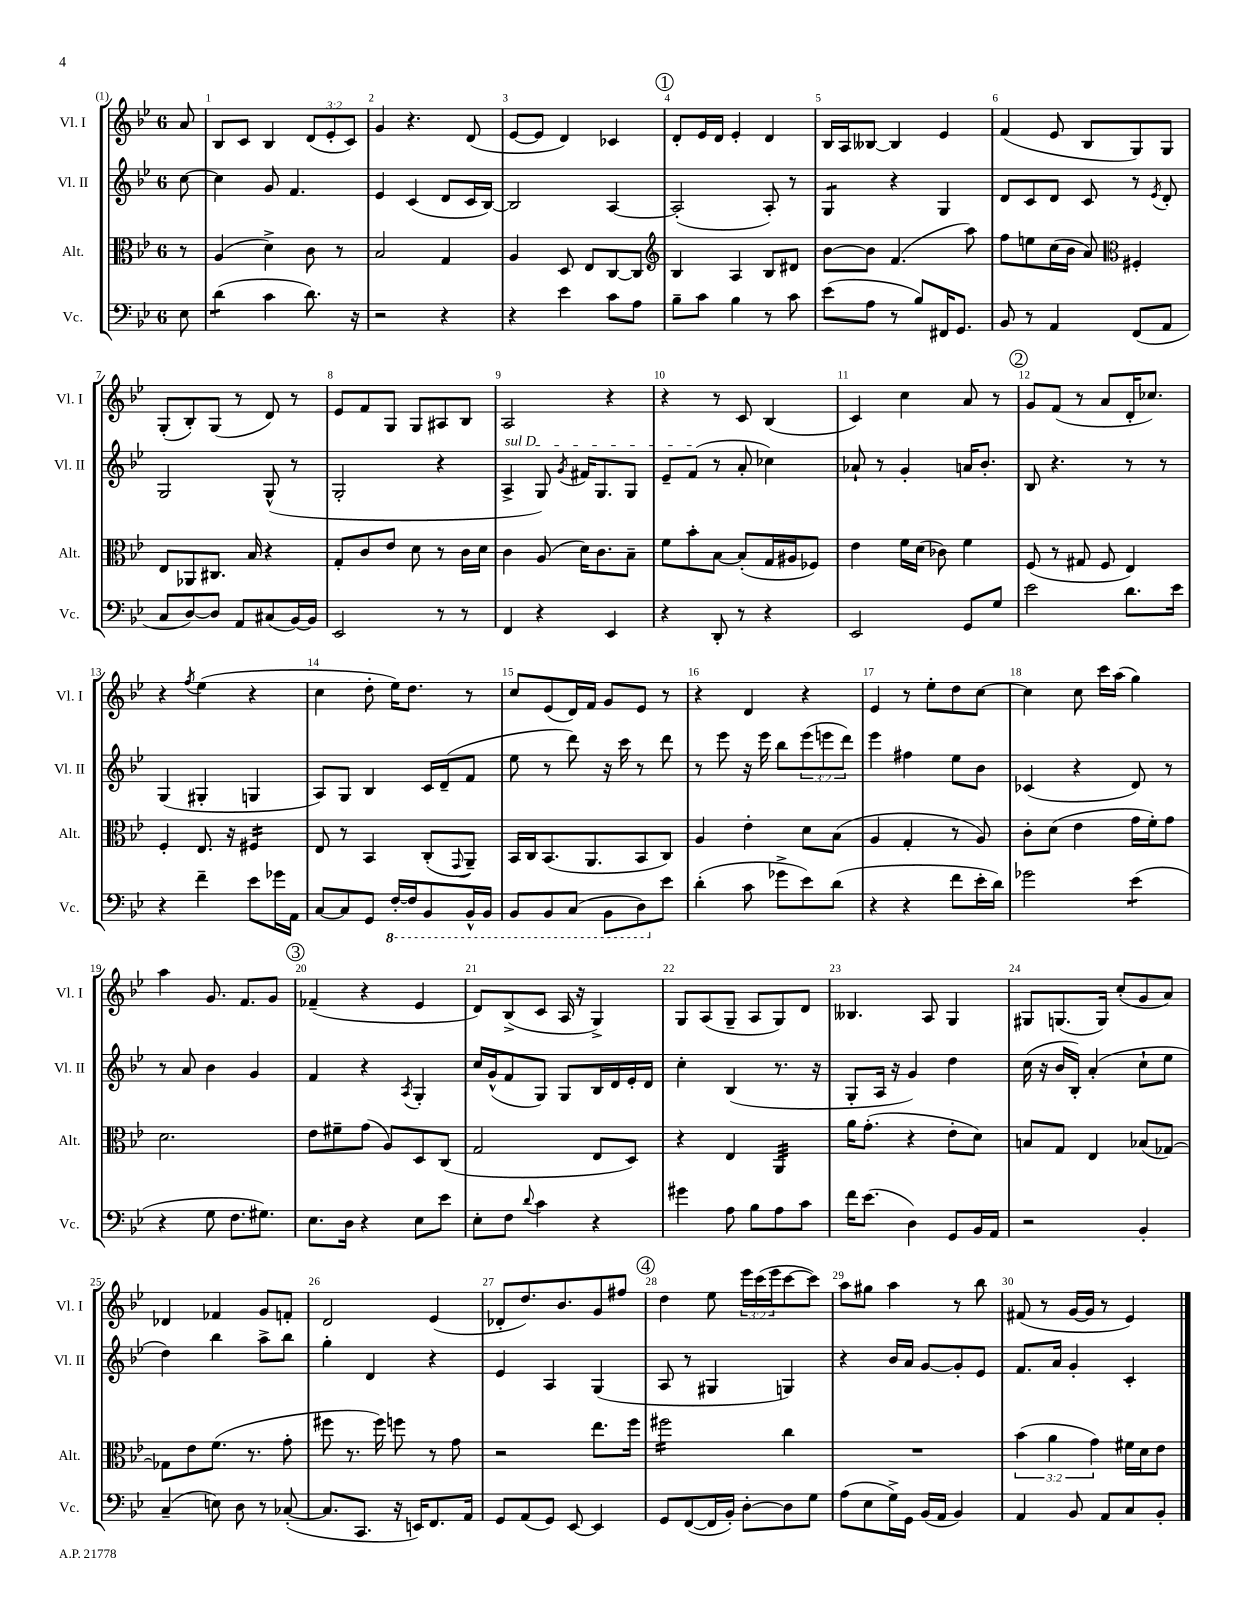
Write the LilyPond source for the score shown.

<<
\new StaffGroup <<
\new Staff = "s0" \with { instrumentName = "Vl. I" shortInstrumentName = "Vl. I" } {
    \clef treble \key bes \major \once \override Staff.TimeSignature.style = #'single-digit \time 6/8 \override Staff.TupletNumber.text = #tuplet-number::calc-fraction-text \partial 8
    a'8 |
    bes8 c'8 bes4 \tuplet 3/2 { d'8( ees'8-. c'8) } |
    g'4 r4. d'8( |
    ees'8~ ees'8 d'4) ces'4 |
    \mark \markup { \circle "1" } d'8-. ees'16 d'16 ees'4-. d'4 |
    bes16 a16 beses8~ beses4 ees'4 |
    f'4( ees'8 bes8 g8) g8 |
    g8-.( bes8-.) g8( r8 d'8) r8 |
    ees'8 f'8 g8 g8 ais8 bes8 |
    a2 r4 |
    r4 r8 c'8 bes4( |
    c'4) c''4 a'8 r8 |
    \mark \markup { \circle "2" } g'8 f'8( r8 a'8 d'16-. ces''8.) |
    r4 \acciaccatura { f''8 } ees''4( r4 |
    c''4 d''8-. ees''16) d''8. r8 |
    c''8 ees'8( d'16) f'16 g'8 ees'8 r8 |
    r4 d'4 r4 |
    ees'4 r8 ees''8-. d''8 c''8~ |
    c''4 c''8 c'''16 a''16( g''4) |
    a''4 g'8. f'8. g'8 |
    \mark \markup { \circle "3" } fes'4--( r4 ees'4 |
    d'8) bes8->( c'8 a16 r16 g4->) |
    g8 a8( g8-- a8 g8) d'8 |
    beses4. a8 g4 |
    gis8 g8.( g16) c''8-.( g'8 a'8) |
    des'4 fes'4 g'8 f'8-. |
    d'2 ees'4( |
    des'8-. d''8.) bes'8. g'8 fis''8 |
    \mark \markup { \circle "4" } d''4 ees''8 \tuplet 3/2 { ees'''16 c'''16( ees'''16 } c'''8~ c'''8) |
    a''8 gis''8 a''4 r8 bes''8 |
    fis'8( r8 g'16~ g'16 r8 ees'4) \bar "|." |
}
\new Staff = "s1" \with { instrumentName = "Vl. II" shortInstrumentName = "Vl. II" } {
    \clef treble \key bes \major \once \override Staff.TimeSignature.style = #'single-digit \time 6/8 \override Staff.TupletNumber.text = #tuplet-number::calc-fraction-text \partial 8
    c''8~ |
    c''4 g'8 f'4. |
    ees'4 c'4( d'8 c'16 bes16~) |
    bes2 a4~ |
    \mark \markup { \circle "1" } a2-.( a8-.) r8 |
    g4:8 r4 g4 |
    d'8 c'8 d'8 c'8 r8 \acciaccatura { ees'8 } d'8-. |
    g2 g8-^( r8 |
    g2-. r4 |
    \once \override TextSpanner.bound-details.left.text = \markup { \italic "sul D" } a4->\startTextSpan g8) \acciaccatura { g'8 } fis'16 g8. g8 |
    ees'8-- f'8\stopTextSpan( r8 a'8-. ces''4) |
    aes'8-! r8 g'4-. a'16 bes'8.-. |
    \mark \markup { \circle "2" } bes8 r4. r8 r8 |
    g4( gis4-. g4 |
    a8) g8 bes4 c'16 d'16--( f'8 |
    ees''8 r8 d'''8) r16 c'''16 r8 d'''8 |
    r8 ees'''8 r16 ees'''16 bes''8 \tuplet 3/2 { ees'''8( e'''8 d'''8) } |
    ees'''4 fis''4 ees''8 bes'8 |
    ces'4( r4 d'8) r8 |
    r8 a'8 bes'4 g'4 |
    \mark \markup { \circle "3" } f'4 r4 \acciaccatura { a8 } g4-. |
    c''16 g'16-^( f'8 g8) g8 bes16 d'16 ees'16-. d'16 |
    c''4-. bes4( r8. r16 |
    g8-. a16 r16 g'4) d''4 |
    c''16( r16 bes'16 bes16-.) a'4-.( c''8-! ees''8 |
    d''4) bes''4 a''8-> bes''8 |
    g''4-. d'4 r4 |
    ees'4 a4 g4( |
    \mark \markup { \circle "4" } a8 r8 gis4 g4) |
    r4 bes'16 a'16 g'8~ g'8-. ees'8 |
    f'8. a'16 g'4-. c'4-. \bar "|." |
}
\new Staff = "s2" \with { instrumentName = "Alt." shortInstrumentName = "Alt." } {
    \clef alto \key bes \major \once \override Staff.TimeSignature.style = #'single-digit \time 6/8 \override Staff.TupletNumber.text = #tuplet-number::calc-fraction-text \partial 8
    r8 |
    a4( d'4->) c'8 r8 |
    bes2 g4 |
    a4 d8 ees8 c8~ c8 |
    \mark \markup { \circle "1" } \clef treble bes4 a4 bes8 dis'8 |
    bes'8~ bes'8 f'4.( a''8) |
    f''8 e''8 c''16( bes'16 a'8) \clef alto fis4-. |
    ees8 aes,8 cis8. bes16 r4 |
    g8-. c'8 ees'8 d'8 r8 c'16 d'16 |
    c'4 a8( d'16) c'8. bes8-- |
    f'8 bes'8-. bes8~ bes8-.( g16 ais16 fes8) |
    ees'4 f'16 d'16( ces'8) f'4 |
    \mark \markup { \circle "2" } f8( r8 gis8 f8 ees4) |
    f4-. ees8. r16 fis4:16 |
    ees8 r8 bes,4 c8-.( \appoggiatura { g,8 } a,8--) |
    bes,16 c16 bes,8.( a,8. bes,8 c8) |
    a4 ees'4-. d'8 bes8( |
    a4 g4-. r8 a8) |
    c'8-. d'8( ees'4 g'16 f'16-.) g'8 |
    d'2. |
    \mark \markup { \circle "3" } ees'8 fis'8-- g'8( a8) d8 c8( |
    g2 ees8 d8) |
    r4 ees4 a,4:32 |
    a'16 g'8.-.( r4 ees'8-. d'8) |
    b8 g8 ees4 bes8( ges8~) |
    ges8 ees'8 f'8.( r8. g'8-. |
    fis''8 r8. fis''16) f''8 r8 g'8 |
    r2 ees''8. f''16 |
    \mark \markup { \circle "4" } fis''2:16 c''4 |
    R2. |
    \tuplet 3/2 { bes'4( a'4 g'4) } fis'16 d'16 ees'8 \bar "|." |
}
\new Staff = "s3" \with { instrumentName = "Vc." shortInstrumentName = "Vc." } {
    \clef bass \key bes \major \once \override Staff.TimeSignature.style = #'single-digit \time 6/8 \partial 8
    ees8 |
    d'4:8( c'4 d'8.) r16 |
    r2 r4 |
    r4 ees'4 c'8 a8 |
    \mark \markup { \circle "1" } bes8-- c'8 bes4 r8 c'8 |
    ees'8( a8 r8 bes8) fis,16 g,8. |
    bes,8 r8 a,4 f,8( a,8 |
    c8 d8~) d8 a,8 cis8( bes,16~) bes,16 |
    ees,2 r8 r8 |
    f,4 r4 ees,4 |
    r4 d,8-. r8 r4 |
    ees,2 g,8 g8 |
    \mark \markup { \circle "2" } ees'2 d'8. ees'16 |
    r4 f'4-- ees'8 ges'16 a,16 |
    c8~ c8 g,8 \ottava #-1 f,16~-. f,16 bes,,8 bes,,16-^ bes,,16 |
    bes,,8 bes,,8 c,8( bes,,8 d,8) \ottava #0 ees'8 |
    d'4-.( c'8 ges'8-> ees'8) d'8( |
    r4 r4 f'8 ees'16-. d'16) |
    ges'2 ees'4:8( |
    r4 g8 f8. gis8.) |
    \mark \markup { \circle "3" } ees8. d16 r4 ees8 ees'8 |
    ees8-. f8 \appoggiatura { d'8 } c'4 r4 |
    gis'4 a8 bes8 a8 c'8 |
    f'16 ees'8.( d4) g,8 bes,16 a,16 |
    r2 bes,4-. |
    c4--( e8) d8 r8 ces8~-.( |
    ces8. c,8. r16 e,16) f,8. a,16 |
    g,8 a,8( g,8) ees,8~ ees,4 |
    \mark \markup { \circle "4" } g,8 f,8~( f,16 bes,16-.) d8~-. d8 g8 |
    a8( ees8 g16->) g,16 bes,16( a,16 bes,4) |
    a,4 bes,8 a,8 c8 bes,8-. \bar "|." |
}
>>
>>
\layout { \context { \Score \override BarNumber.break-visibility = ##(#f #t #t) barNumberVisibility = #all-bar-numbers-visible } }
